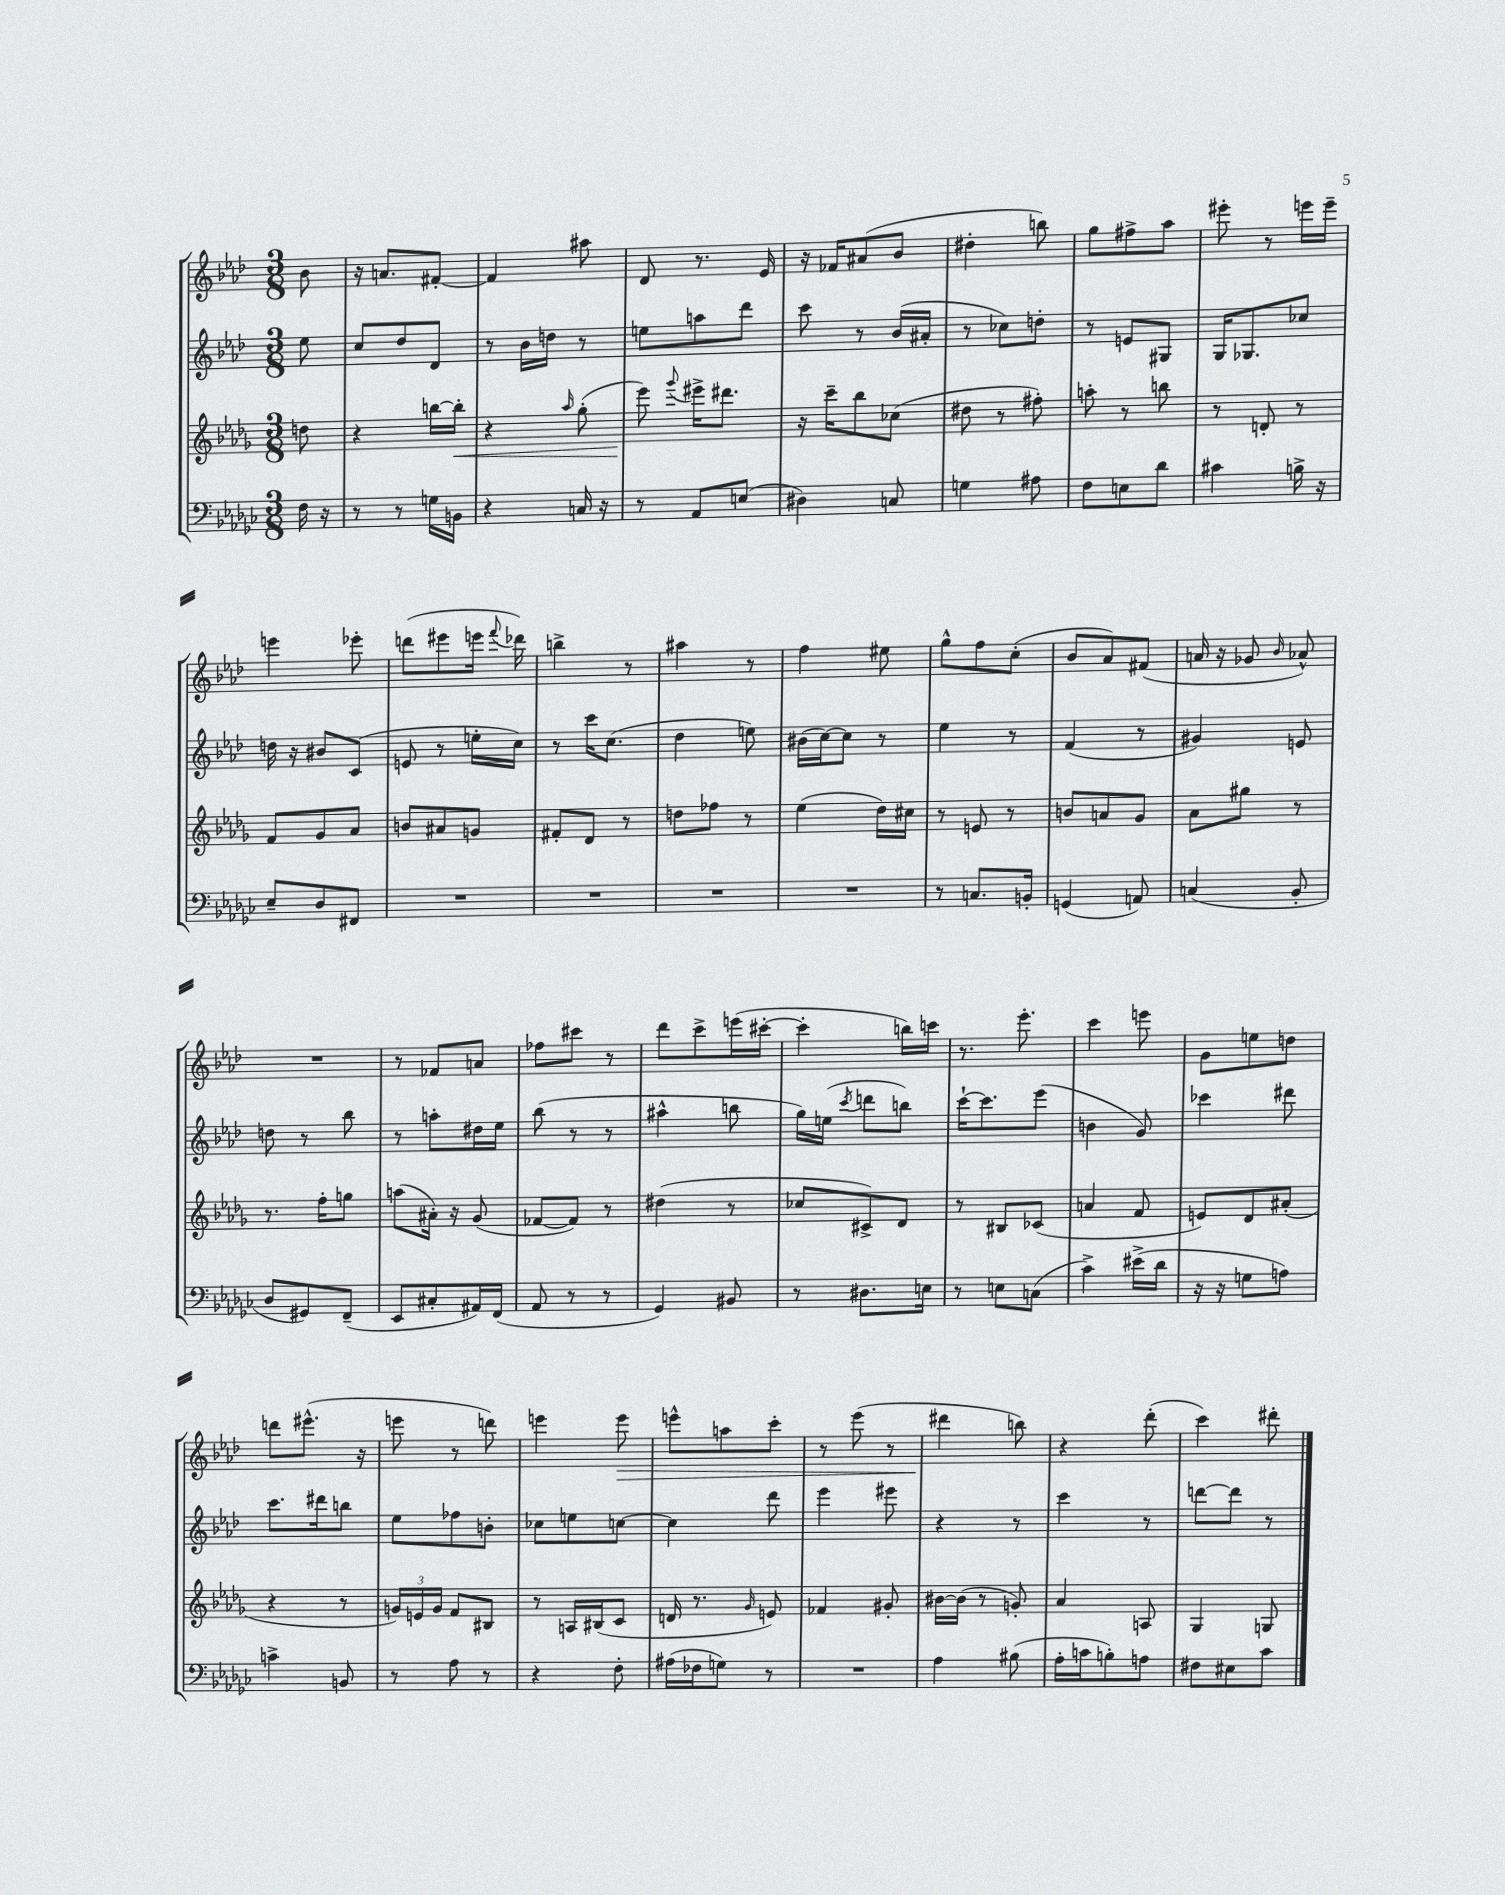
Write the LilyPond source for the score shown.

<<
\new StaffGroup <<
\new Staff = "s0" {
    \clef treble \key aes \major \numericTimeSignature \time 3/8 \partial 8
    \autoBeamOff bes'8 |
    r16 a'8.[ fis'8]~-. |
    fis'4 ais''8 |
    des'8 r8. ees'16 |
    r16 fes'16[ ais'8( bes'8] |
    dis''4-. b''8) |
    g''8[ fis''8-> aes''8] |
    eis'''8-. r8 e'''16[ e'''16]-- |
    e'''4 ees'''8-. |
    d'''8[( eis'''8 e'''16] \appoggiatura { f'''8 } des'''16) |
    b''4-> r8 |
    ais''4 r8 |
    f''4 eis''8 |
    g''8[-^ f''8 c''8]-.( |
    bes'8[ aes'8) fis'8]( |
    a'16 r16 ges'8 \grace { bes'16 } aes'8-^) |
    R4. |
    r8 fes'8[ a'8] |
    fes''8[ cis'''8] r8 |
    des'''8[ c'''8-> e'''16( cis'''16]~-. |
    cis'''4-. b''16[) c'''16] |
    r8. ees'''8.-. |
    c'''4 e'''8 |
    g'8[ e''8 d''8] |
    d'''8[ eis'''8.]-^( r16 |
    e'''8 r8 d'''8) |
    e'''4 e'''8\> |
    e'''8[-^ a''8 c'''8]-. |
    r8 ees'''8( r8 |
    dis'''4\! b''8) |
    r4 des'''8-.( |
    c'''4) dis'''8-. \bar "|." |
}
\new Staff = "s1" {
    \clef treble \key aes \major \numericTimeSignature \time 3/8 \partial 8
    \autoBeamOff ees''8 |
    c''8[ des''8 des'8] |
    r8 bes'16[ d''16] r8 |
    e''8[ a''8 des'''8] |
    c'''8 r8 bes'16[( ais'16]-. |
    r8 ces''8[) d''8]-. |
    r8 e'8[ gis8] |
    g16[ ges8. ces''8] |
    d''16 r16 bis'8[ c'8]( |
    e'8 r8 e''16[-. c''16]) |
    r8 c'''16[ c''8.]( |
    des''4 e''8) |
    bis'16[( c''16~) c''8] r8 |
    ees''4 r8 |
    f'4( r8 |
    gis'4) e'8 |
    d''8 r8 bes''8 |
    r8 a''8[-. dis''16 ees''16] |
    bes''8( r8 r8 |
    ais''4-^ b''8 |
    g''16[) e''16]( \acciaccatura { c'''8 } d'''8[ b''8]) |
    c'''16[~-! c'''8. ees'''8]( |
    b'4 g'8) |
    ces'''4 dis'''8 |
    c'''8.[ dis'''16 b''8] |
    ees''8[ fes''8 b'8]-. |
    ces''8[ e''8 c''8]~ |
    c''4 des'''8 |
    ees'''4 eis'''8 |
    r4 r8 |
    c'''4 r8 |
    d'''8[~ d'''8] r8 \bar "|." |
}
\new Staff = "s2" {
    \clef treble \key des \major \numericTimeSignature \time 3/8 \partial 8
    \autoBeamOff d''8 |
    r4 b''16[~ b''16]-.\< |
    r4 \grace { aes''16 } ges''8-.( |
    ees'''8\!) \appoggiatura { ges'''8 } eis'''16[-> dis'''8.] |
    r16 c'''16[-- bes''8 ces''8]( |
    dis''8 r8 fis''8-.) |
    a''8-. r8 b''8 |
    r8 d'8-. r8 |
    f'8[ ges'8 aes'8] |
    b'8[ ais'8 g'8] |
    fis'8[-. des'8] r8 |
    d''8[ fes''8] r8 |
    ees''4( des''16[) cis''16] |
    r8 e'8 r8 |
    b'8[ a'8 ges'8] |
    aes'8[ gis''8] r8 |
    r8. f''16[-. g''8] |
    a''8[( ais'16]-.) r16 ges'8( |
    fes'8[~ fes'8]) r8 |
    dis''4( r8 |
    ces''8[ cis'8->) des'8] |
    r8 bis8[ ces'8]( |
    a'4 f'8 |
    e'8[) des'8 ais'8]-.( |
    r4 r8 |
    \tuplet 3/2 { g'16[) e'16 g'16] } f'8[ bis8] |
    r8 a16[ bis16( c'8] |
    d'16 r8. \grace { ges'16 } e'8) |
    fes'4 gis'8-. |
    bis'16[~ bis'16]( r8 g'8-.) |
    aes'4 a8 |
    ges4 g8 \bar "|." |
}
\new Staff = "s3" {
    \clef bass \key ges \major \numericTimeSignature \time 3/8 \partial 8
    \autoBeamOff f16 r16 |
    r8 r8 g16[ b,16] |
    r4 c16 r16 |
    r8 aes,8[ e8]( |
    dis4) c8 |
    g4 ais8 |
    f8[ e8 des'8] |
    cis'4 b16-> r16 |
    ees8[-- des8 fis,8] |
    R4. |
    R4. |
    R4. |
    R4. |
    r8 c8.[ b,16]-. |
    g,4( a,8) |
    c4( bes,8-. |
    des8[ gis,8) f,8]--( |
    ees,8[ cis8-. ais,16) f,16]( |
    aes,8 r8 r8 |
    ges,4) bis,8 |
    r8 dis8.[ e16] |
    r8 e8[ c8]( |
    ces'4->) eis'16[->( des'16] |
    r16 r16 g8[ a8]) |
    c'4-> b,8 |
    r8 aes8 r8 |
    r4 f8-. |
    ais16[( fes16 g8]) r8 |
    R4. |
    aes4 bis8( |
    aes16[-. c'16 b8-.) a8] |
    fis8[ eis8 ces'8] \bar "|." |
}
>>
>>
\layout { \context { \Score \remove "Bar_number_engraver" } }
